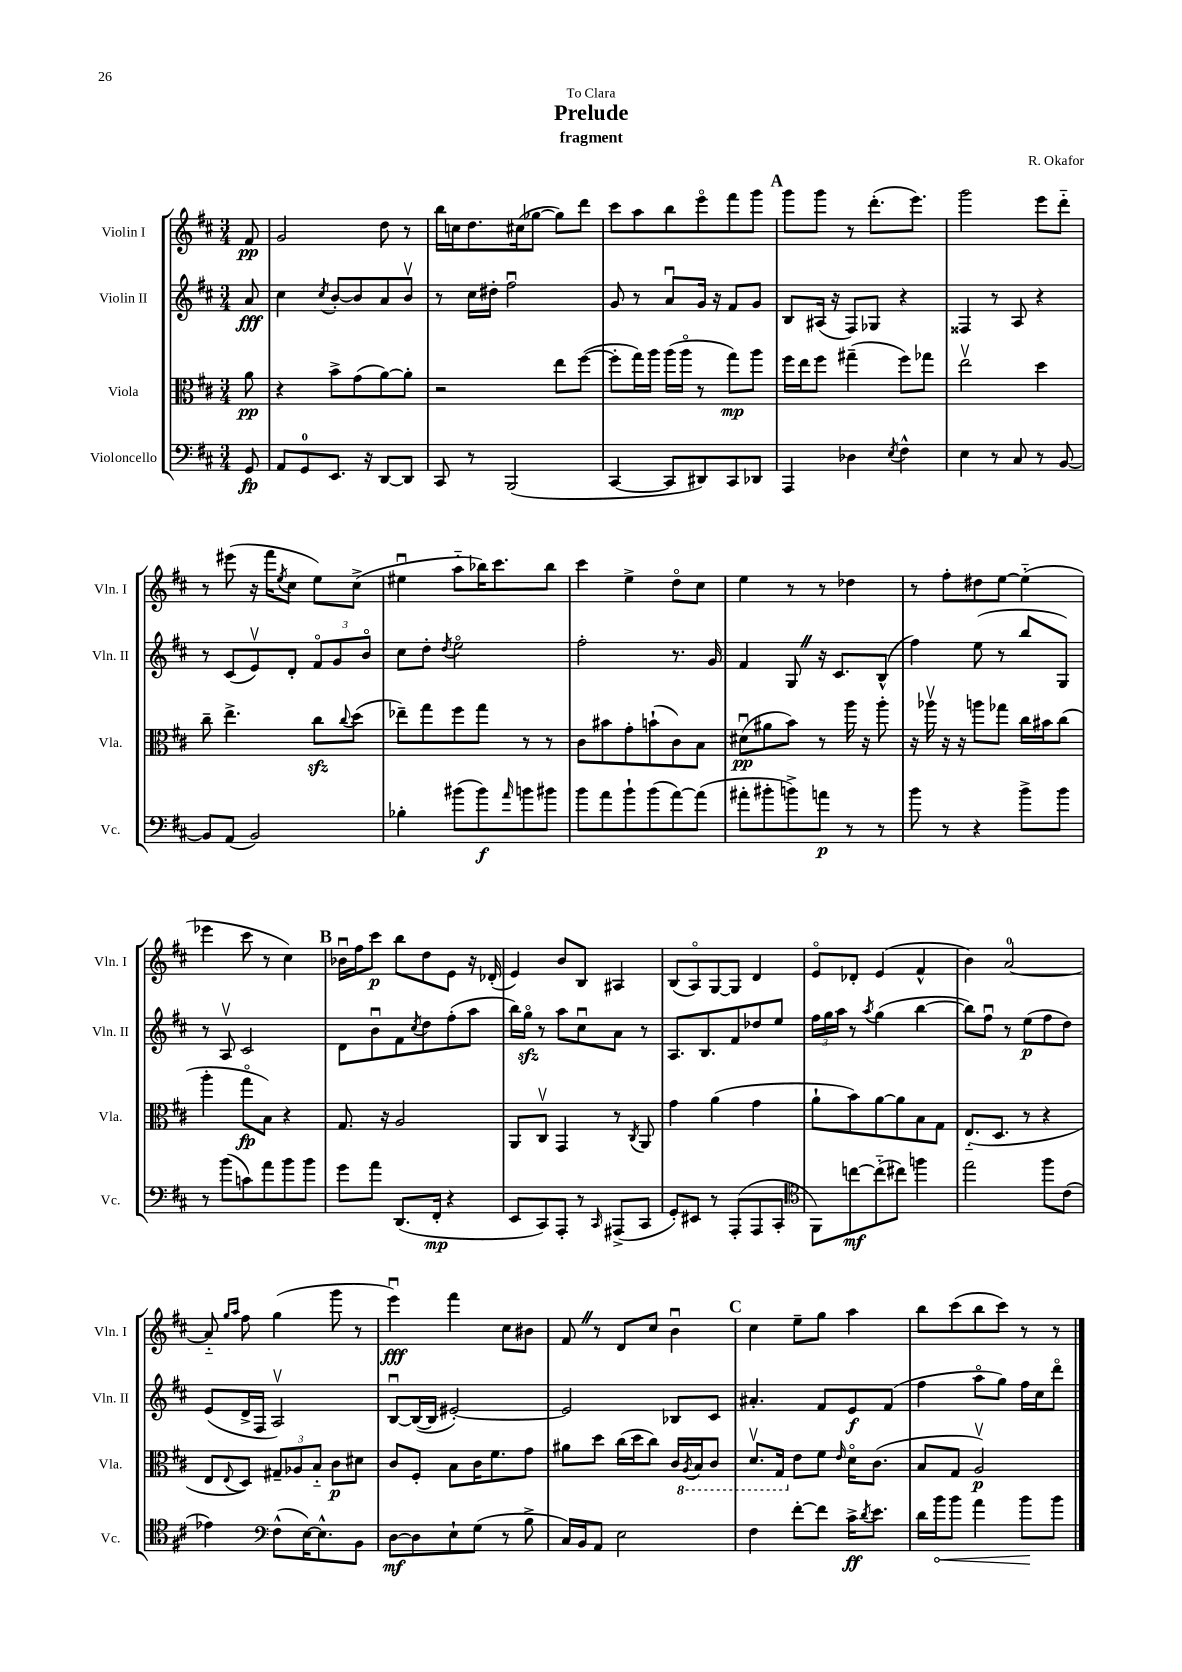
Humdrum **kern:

**kern	**kern	**kern	**kern
*staff4	*staff3	*staff2	*staff1
*clefF4	*clefC3	*clefG2	*clefG2
*k[f#c#]	*k[f#c#]	*k[f#c#]	*k[f#c#]
*M3/4	*M3/4	*M3/4	*M3/4
8GG/	8a\	8a/	8f#/
=	=	=	=
8AA/L	4r	4cc#\	2g/
8GG/	.	.	.
.	.	8qcc#/	.
8.EE/J	8b^\L	[8b'/L	.
.	(8g\	8b/]	.
16r	.	.	.
[8DD/L	[8a\)	8a/	8dd\
8DD/]J	8a'\]J	8bv/J	8r
=	=	=	=
8CC#/	2r	8r	16bb\LL
.	.	.	16cc\J
8r	.	16cc#\LL	8.dd\
.	.	16dd#'\JJ	.
(2BBB/	.	2ff#u\	.
.	.	.	(16cc#\k
.	.	.	[8gg-\J
.	8ee\L	.	8gg-\]L)
.	([8ff#\J	.	8ddd\J
=	=	=	=
[4CC#/	8ff#'\]L	8g/	8ccc#\L
.	16gg\L)	8r	8aa\
.	16aa\JJ	.	.
8CC#/]L	(16aa\LL	8au/L	8bb\
.	16aao\JJ	.	.
8DD#/)	8r	16g/Jk	8eeeo\
.	.	16r	.
8CC#/	8gg\L)	8f#/L	8fff#\
8DD-/J	8aa\J	8g/J	8ggg\J
=	=	=	=
4AAA/	16ff#\LL	8B/L	8ggg\L
.	16ee\J	.	.
.	8ff#\J	(16A#/Jk	8ggg\J
.	.	16r	.
4D-\	(4gg#~\	8F#/L)	8r
.	.	8G-/J	(8.ddd'\L
8qE/	.	.	.
4F#^^\	8ff#\L)	4r	.
.	.	.	8.eee\J)
.	8gg-\J	.	.
=	=	=	=
4E\	2eev\	4F##/	2ggg\
8r	.	8r	.
8C#/	.	8A/	.
8r	4dd\	4r	8eee\L
[8BB/	.	.	8ddd'~\J
=	=	=	=
8BB/]L	8cc#~\	8r	8r
(8AA/J	4.ee^\	(8c#/L	(8eee#\
2BB/)	.	8ev/)	16r
.	.	.	16fff#\LK
.	.	.	8qee/
.	.	8d'/J	8cc#\J
.	8cc#\L	12f#o/L	8ee\L)
.	.	12g/	.
.	8qqcc#/	.	.
.	(8dd\J	.	(8cc#^\J
.	.	12bo/J	.
=	=	=	=
4B-'\	8ee-~\L)	8cc#\L	4ee#u\
.	8gg\	8dd'\J	.
.	.	8qdd/	.
(8b#\L	8ff#\	2eeo\	8aa'~\L
8b#\)	8gg\J	.	16bb-\K)
.	.	.	8.ccc#\
16qqa/	.	.	.
8b\	8r	.	.
8b#\J	8r	.	8bb-\J
=	=	=	=
8b\L	8c#\L	2ff#'\	4ccc#\
8a\	8b#\	.	.
8b`\	8g'\	.	4ee^\
(8b\	(8b`\	.	.
[8a\)	8c#\)	8.r	8ddo\L
(8a\]J	8B\J	.	8cc#\J
.	.	16g/	.
=	=	=	=
8a#'\L	(8d#u\L	4f#/	4ee\
8b#'\	8a#\	.	.
8b^\)	8b\J)	8G/	8r
8a\J	8r	16r	8r
.	.	8.c#/L	.
8r	16aa\	.	4dd-\
.	16r	.	.
8r	8aa'\	(8B^^/J	.
=	=	=	=
8b\	16r	4ff#\)	8r
.	16aa-v\	.	.
8r	16r	.	8ff#'\L
.	16r	.	.
4r	8aa\L	(8ee\	8dd#\
.	8gg-\J	8r	[8ee\J
8b^\L	16cc#\LL	8bb/L	(4ee'~\]
.	16b#\J	.	.
8b\J	(8cc#\J	8G/J)	.
=	=	=	=
8r	4aa'\	8r	4eee-\
(8b\L	.	8Av/	.
8c\)	8ggo\L	2c#/	8ccc#\
8a\	8B\J)	.	8r
8b\	4r	.	4cc#\)
8b\J	.	.	.
=	=	=	=
8g\L	8.G/	8d\L	16b-u\LL
.	.	.	16ff#\J
8a\J	.	8bu\	8ccc#\J
.	16r	.	.
(8.DD/L	2A/	8f#\	8bb\L
.	.	8qcc#/	.
.	.	8dd\	8dd\
16FF#'/Jk	.	.	.
4r	.	(8ff#'\	8e\J
.	.	8aa\J	16r
.	.	.	(16d-'/
=	=	=	=
8EE/L	8AA/L	16bb\LL)	4e/)
.	.	16ggo\JJ	.
8CC#/)	8C#v/J	8r	.
8AAA'/J	4GG/	8aa\L	8b/L
8r	.	8cc#u\	8B/J
16qqCC#/	.	.	.
(8AAA#^/L	8r	8a\J	4A#/
.	8qC#/	.	.
8CC#/J	8AA/	8r	.
=	=	=	=
8GG'/L)	4g\	8.A/L	(8B/L
8EE#/J	.	.	8Ao/)
.	.	8.B/	.
8r	(4a\	.	[8G/
(8AAA'/L	.	8f#/	8G/]J
8AAA/	4g\	8dd-/	4d/
8CC#'/J	.	8ee/J	.
=	=	=	=
*clefC4	*	*	*
8FF#\L)	8a`\L	24ff#\LL	8eo/L
.	.	24gg\	.
.	.	24aa\JJ	.
[8cc\	8b\)	8r	8d-'/J
.	.	8qaa/	.
(8cc'~\]	[8a\	(4gg\	(4e/
8cc#\J)	8a\]	.	.
4ff\	8B\	[4bb\	4f#^^/
.	8G\J	.	.
=	=	=	=
2ee\	(8.E'~/L	8bb\]L)	4b\)
.	.	8ff#u\J	.
.	8.D/J	.	.
.	.	8r	[2a/
.	8r	(8ee\L	.
8ff#\L	4r	8ff#\	.
(8c#\J	.	8dd\J)	.
=	=	=	=
4e-\)	8E/L	(8e/L	8a'~/]
.	.	.	16qqgg/LL
.	8qqE/	.	16qqaa/JJ
.	8D/J)	16d^/L	8ff#\
.	.	16F#/JJ	.
*clefF4	*	*	*
(8F#^^\L	12G#~/L	2Av/)	(4gg\
.	12A-/	.	.
[16E\K)	.	.	.
.	12B'~/J	.	.
8.E^^\]	.	.	.
.	8c#\L	.	8ggg\
8BB\J	8d#\J	.	8r
=	=	=	=
[8D\L	8c#/L	[8Bu/L	4eeeu\)
8D\]	8F#'/J	(16B/_L	.
.	.	16B/]JJ	.
8E`\	8B\L	[2e#'/)	4fff#\
(8G\J	16c#\K	.	.
.	8.f#\	.	.
8r	.	.	8cc#\L
8B^\	8g\J	.	8b#\J
=	=	=	=
16C#/LL)	8a#\L	2e#/]	8f#/
16BB/J	.	.	.
8AA/J	8dd\J	.	8r
2E\	(16cc#\LL	.	8d/L
.	16dd\J	.	.
.	8cc#\J)	.	8cc#/J
.	16c#/LL	8B-/L	4bu\
.	8qAA/	.	.
.	16BB/J	.	.
.	8C#/J	8c#/J	.
=	=	=	=
4F#\	8.Dv/L	4.a#'/	4cc#\
.	16GG/Jk	.	.
[8f#'\L	8e\L	.	8ee~\L
8f#\]J	8f#\J	8f#/L	8gg\J
.	16qqe/	.	.
16c#^\LK	16do\LK	8e/	4aa\
8qd/	.	.	.
8.e\J	(8.c#\J	.	.
.	.	(8f#/J	.
=	=	=	=
16d\LL	8B/L	4ff#\	8bb\L
16b\J	.	.	.
8b\J	8G/J	.	(8ccc#\
4a\	2Av/)	8aao\L	8bb\
.	.	8gg\J)	8ccc#\J)
8b\L	.	16ff#\LL	8r
.	.	16cc#\J	.
8b\J	.	8dddo\J	8r
==	==	==	==
*-	*-	*-	*-
